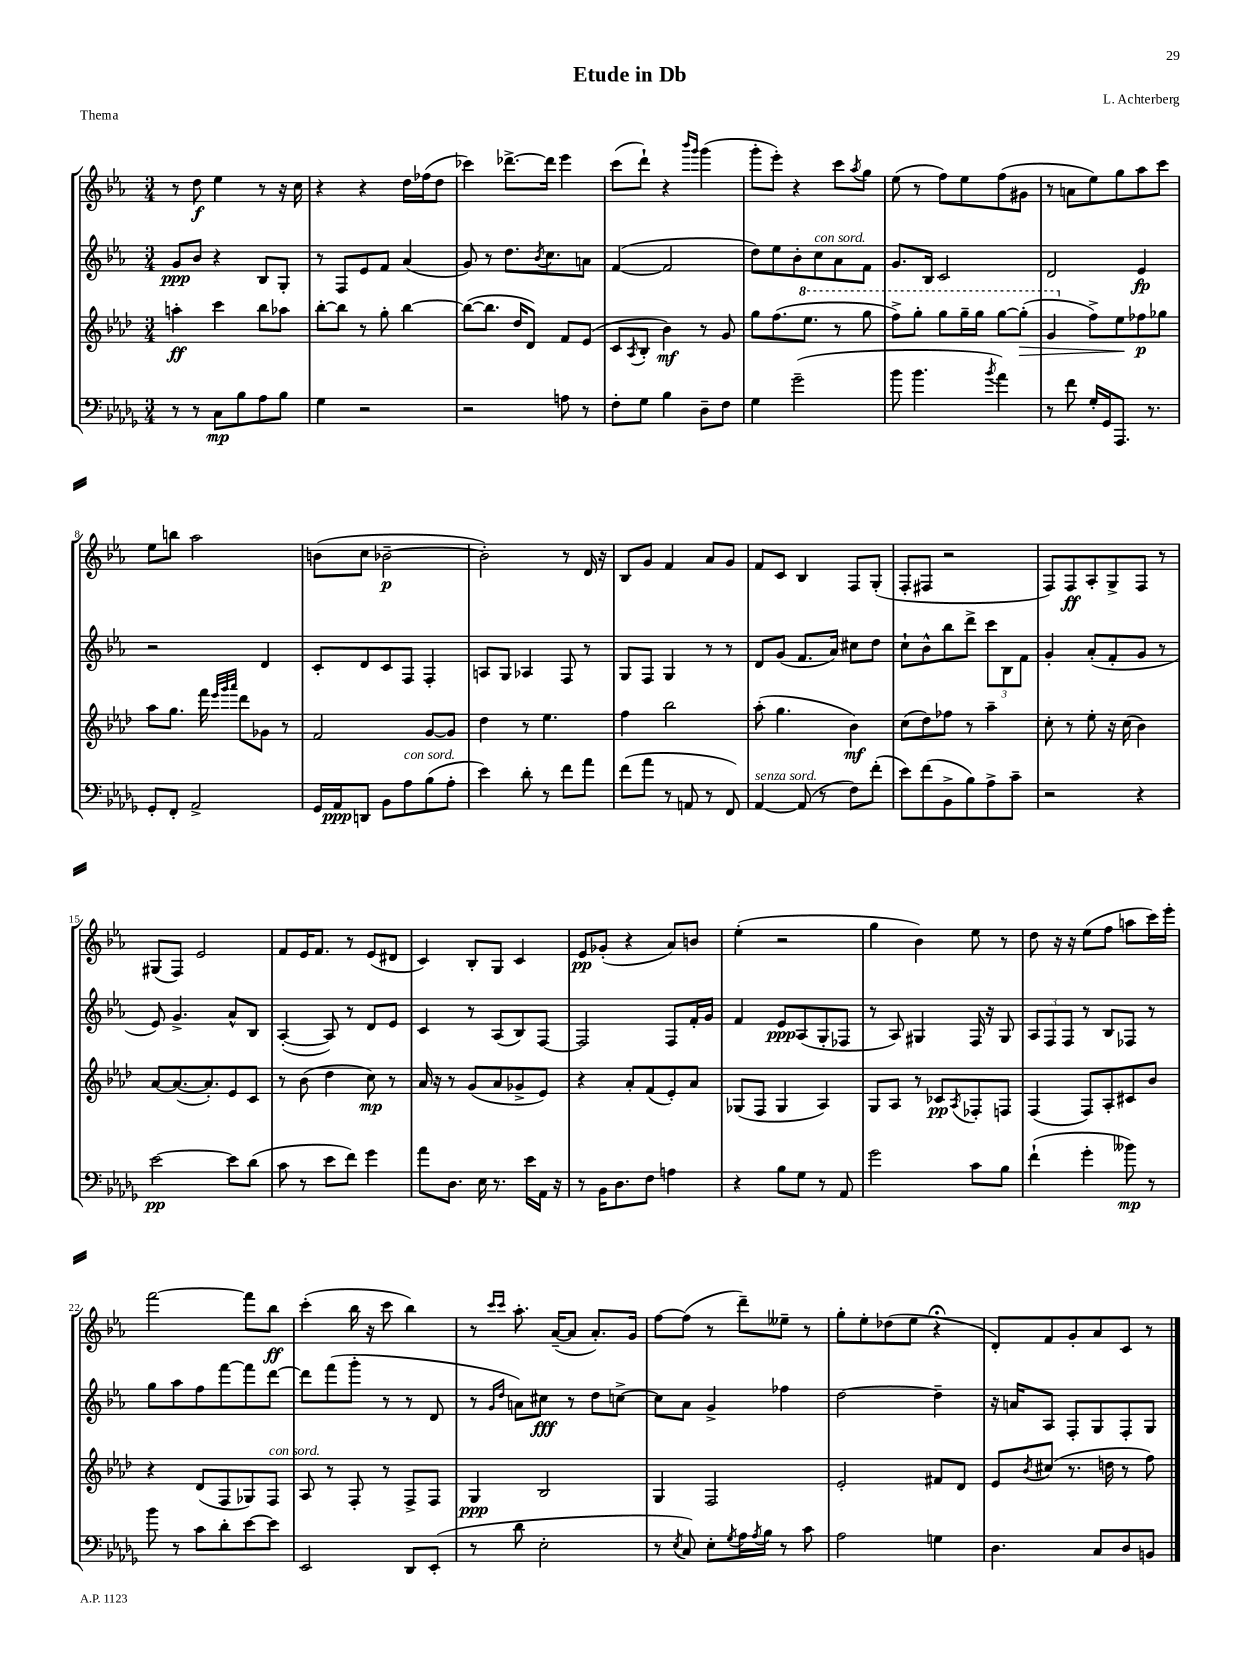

**kern	**kern	**kern	**kern
*staff4	*staff3	*staff2	*staff1
*clefF4	*clefG2	*clefG2	*clefG2
*k[b-e-a-d-g-]	*k[b-e-a-d-]	*k[b-e-a-]	*k[b-e-a-]
*M3/4	*M3/4	*M3/4	*M3/4
8r	4aa'\	8g/L	8r
8r	.	8b-/J	8dd\
8C\L	4ccc\	4r	4ee-\
8B-\	.	.	.
8A-\	8bb-\L	8B-/L	8r
8B-\J	8aa-\J	8G'/J	16r
.	.	.	16cc\
=	=	=	=
4G-\	[8bb-'\L	8r	4r
.	8bb-\]J	8F/L	.
2r	8r	8e-/	4r
.	8gg'\	8f/J	.
.	[4bb-\	(4a-/	16dd\LL
.	.	.	(16ff-\J
.	.	.	8dd\J
=	=	=	=
2r	(8bb-\_L	8g/)	4ccc-\)
.	8.bb-\]J	8r	.
.	.	8.dd\L	[8.ddd-^\L
.	16dd-/LK	.	.
.	8d-/J)	.	.
.	.	8qb-/	.
.	.	8.cc\	16ddd-\]Jk
8A\	8f/L	.	4eee-\
8r	(8e-/J	8a\J	.
=	=	=	=
8F'\L	8c/L	([4f/	(8ccc\L
.	8qA-/	.	.
8G-\J	8B-'/J	.	8ddd`\J)
4B-\	4b-\)	2f/]	4r
.	.	.	16qqbbb-/LL
.	.	.	16qqggg/JJ
8D-~\L	8r	.	(4ggg\
8F\J	8g/	.	.
=	=	=	=
4G-\	8gg\L	8dd\L)	8ggg'\L
.	(8.ff\	8ee-\	8eee-'\J)
(2g-~\	.	8b-'\	4r
.	8.eee-\J	.	.
.	.	8cc\	.
.	8r	8a-\	8ccc\L
.	.	.	8qaa-/
.	8ggg\	8f\J	8gg\J
=	=	=	=
8b-\	8fff^\L)	8.g/L	(8ee-\
4.b-\	8ggg'\J	.	8r
.	.	16B-/Jk	.
.	8ggg\L	2c/	8ff\L)
.	16ggg~\L	.	8ee-\
.	16ggg\JJ	.	.
8qb-/	.	.	.
4a-\)	[8ggg\L	.	(8ff\
.	(8ggg'\]J	.	8g#\J
=	=	=	=
8r	4gg/	2d/	8r
8f\	.	.	8a\L
16G-'/LL	8ff^\L)	.	8ee-\)
16GG-/J	.	.	.
8.AAA-/J	8ee-\	.	8gg\
.	8ff-\	4e-/	8aa-\
8.r	.	.	.
.	8gg-\J	.	8ccc\J
=	=	=	=
8GG-'/L	8aa-\L	2r	8ee-\L
8FF'/J	8.gg\J	.	8bb\J
2AA-^/	.	.	2aa-\
.	16fff\	.	.
.	32qqeee-/LLL	.	.
.	32qqggg/	.	.
.	32qqaaa-/JJJ	.	.
.	8ddd-\L	.	.
.	8g-\J	4d/	.
.	8r	.	.
=	=	=	=
16GG-/LL	2f/	8c'/L	(8b\L
16AA-/J	.	.	.
8DD/J	.	8d/	8cc\J
8BB-\L	.	8c/	[2b-~\
8A-\	.	8F/J	.
(8B-\	[8g/L	4F'/	.
8A-'\J	8g/]J	.	.
=	=	=	=
4e-\)	4dd-\	8A/L	2b-'\])
.	.	8G/J	.
8d-'\	8r	4A-/	.
8r	4.ee-\	.	.
8f\L	.	8F/	8r
8a-\J	.	8r	16d/
.	.	.	16r
=	=	=	=
(8f\L	4ff\	8G/L	8B-/L
8a-\J	.	8F/J	8g/J
8r	2bb-\	4G/	4f/
8AA/	.	.	.
8r	.	8r	8a-/L
8FF/)	.	8r	8g/J
=	=	=	=
[4AA-/	(8aa-'\	8d/L	8f/L
.	4.gg\	(8g/J	8c/J
(8AA-/]	.	8.f/L	4B-/
8r	.	.	.
.	.	16a-/Jk)	.
8F\L)	4b-\)	8cc#\L	8F/L
(8f'\J	.	8dd\J	(8G'/J
=	=	=	=
8e-\L)	(8cc\L	8cc`\L	8F'/L
(8f\	8dd-\)	8b-^^\	8F#/J
8BB-^\	8ff-\J	8bb-\	2r
8B-\)	8r	8ddd^\J	.
8A-^\	4aa-~\	12ccc\L	.
.	.	12B-\	.
8c~\J	.	.	.
.	.	12f\J	.
=	=	=	=
2r	8cc'\	4g'/	8F/L)
.	8r	.	8F/
.	8ee-'\	(8a-'/L	8A-'/
.	16r	8f'/	8G^/
.	(16cc\	.	.
4r	4b-\)	8g/J	8F/J
.	.	8r	8r
=	=	=	=
[2e-\	[8a-/L	8e-/)	(8G#/L
.	(8.a-/_	4.g^/	8F/J)
.	.	.	2e-/
.	8.a-'/])	.	.
8e-\]L	8e-/	8a-^^/L	.
(8d-\J	8c/J	8B-/J	.
=	=	=	=
8c\	8r	([4A-'/	8f/L
8r	(8b-\	.	16e-/K
.	.	.	8.f/J
8e-\L	4dd-\	8A-/])	.
8f\J)	.	8r	8r
4g-\	8cc\)	8d/L	(8e-/L
.	8r	8e-/J	8d#/J
=	=	=	=
8a-\L	16a-/	4c/	4c/)
.	16r	.	.
8.D-\J	8r	.	.
.	(8g/L	8r	8B-'/L
16E-\	.	.	.
8.r	8a-/	(8A-/L	8G/J
.	8g-^/	8B-/)	4c/
16e-\LL	.	.	.
16AA-\JJ	8e-/J)	[8F/J	.
16r	.	.	.
=	=	=	=
8r	4r	2F/]	8e-/L
16BB-\LK	.	.	(8g-'/J
8.D-\	.	.	.
.	8a-'/L	.	4r
8F\J	(8f/	.	.
4A\	8e-'/)	8F/L	8a-/L)
.	8a-/J	16f'/L	8b/J
.	.	16g/JJ	.
=	=	=	=
4r	(8G-/L	4f/	(4ee-'\
.	8F/J	.	.
8B-\L	4G-/	8e-/L	2r
8G-\J	.	(8A-/	.
8r	4A-/)	8G'/	.
8AA-/	.	8F-/J	.
=	=	=	=
2g-\	8G/L	8r	4gg\
.	8A-/J	8A-/)	.
.	8r	4G#/	4b-\)
.	8c-/L	.	.
.	8qA-/	.	.
8c\L	8F-'/	16F/	8ee-\
.	.	16r	.
8B-\J	8F/J	8G#/	8r
=	=	=	=
(4f`\	(4F/	12A-/L	8dd\
.	.	12F/	.
.	.	.	16r
.	.	12F/J	.
.	.	.	16r
4g-'\	8F/L)	8r	(8ee-\L
.	8A-'/	8B-/L	8ff\J
8b--\)	8c#/	8F-/J	8aa\L
8r	8b-/J	8r	16ccc\L)
.	.	.	16eee-'\JJ
=	=	=	=
8b-\	4r	8gg\L	[2fff\
8r	.	8aa-\	.
8c\L	(8d-/L	8ff\	.
8d-'\	8F/	[8fff\	.
[8e-\	8G-/)	8fff\]	8fff\]L
8e-\]J	8F/J	[8ddd\J	8bb-\J
=	=	=	=
2EE-/	8A-/	8ddd\]L	(4ccc'\
.	8r	(8fff\	.
.	8F'/	8ggg'\J	16bb-\
.	.	.	16r
.	8r	8r	8ccc\
8DD-/L	8F^/L	8r	4bb-\)
(8EE-'/J	8F/J	8d/	.
=	=	=	=
8r	4G/	8r	8r
.	.	16qqg/LL	16qqccc/LL
.	.	16qqdd/JJ	16qqccc/JJ
8d-\	.	8a\L)	8.aa-'\
2E-'\	2B-/	8cc#\J	.
.	.	.	([16a-~/LK
.	.	8r	8a-/]J
.	.	8dd\L	8.a-'/L)
.	.	[8cc^\J	.
.	.	.	16g/Jk
=	=	=	=
8r	4G/	8cc\]L	[8ff\L
8qE-/	.	.	.
8C/)	.	8a-\J	(8ff\]J
8E-'\L	2F/	4g^/	8r
8qG-/	.	.	.
16A-\L	.	.	8ddd~\L)
8qA-/	.	.	.
16B-\JJ	.	.	.
8r	.	4ff-\	8ee--~\J
8c\	.	.	8r
=	=	=	=
2A-\	2e-'/	[2dd\	8gg'\L
.	.	.	8ee-'\
.	.	.	(8dd-\
.	.	.	8ee-\J
4G\	8f#/L	4dd~\]	4r;
.	8d-/J	.	.
=	=	=	=
4.D-\	8e-/L	16r	8d'/L)
.	.	16a/LK	.
.	8qb-/	.	.
.	(8cc#/J	8A-/J	8f/
.	8.r	8F'/L	8g'/
8C/L	.	8G/	8a-/
.	16dd\	.	.
8D-/	8r	8F'/	8c/J
8BB/J	8ff\)	8G/J	8r
==	==	==	==
*-	*-	*-	*-
